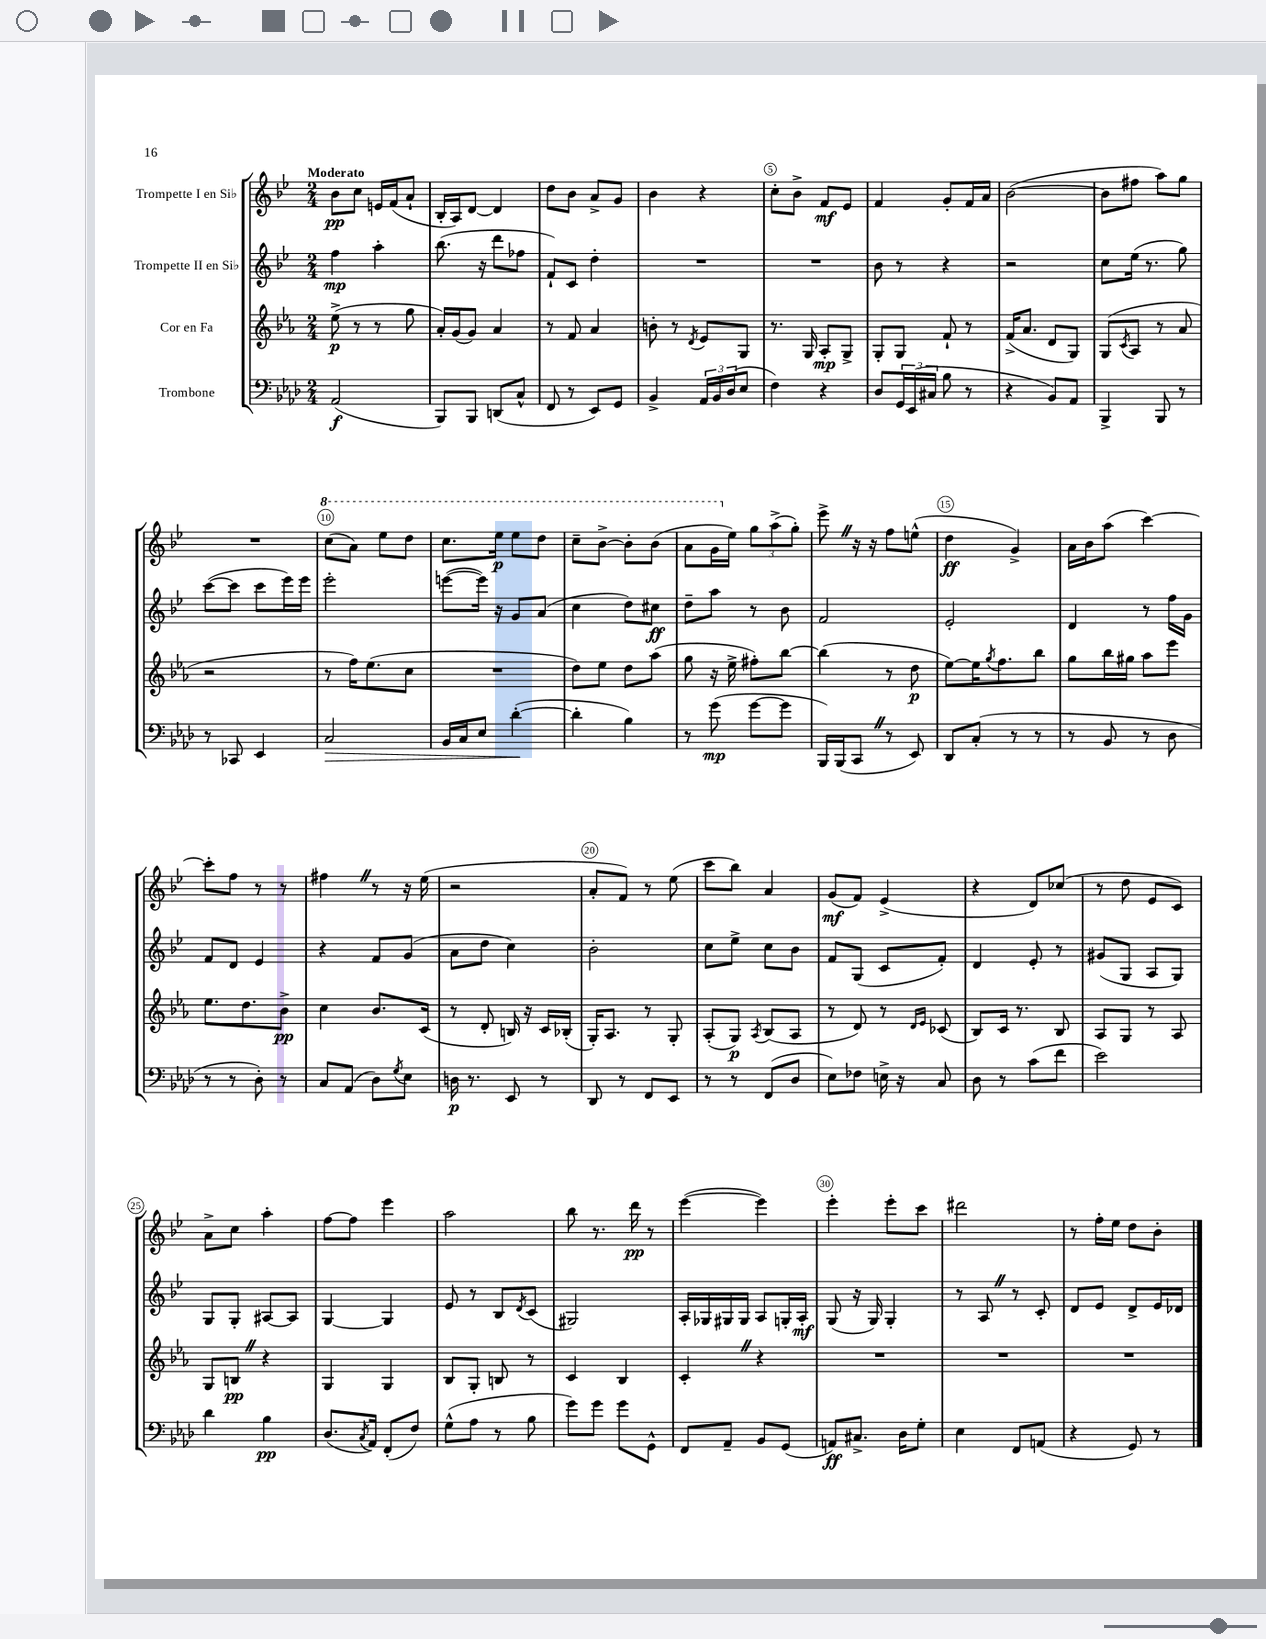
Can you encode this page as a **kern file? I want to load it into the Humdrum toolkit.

**kern	**kern	**kern	**kern
*staff4	*staff3	*staff2	*staff1
*clefF4	*clefG2	*clefG2	*clefG2
*k[b-e-a-d-]	*k[b-e-a-]	*k[b-e-]	*k[b-e-]
*M2/4	*M2/4	*M2/4	*M2/4
(2AA-	(8ee-^	4ff	8b-
.	8r	.	8cc
.	8r	4aa'	16e
.	.	.	(16f
.	8gg	.	8a`
=	=	=	=
8BBB-)	16a-')	(8.bb-	16B-'
.	(16g	.	16A)
8BBB-	8g)	.	[8d
.	.	16r	.
(8DD	4a-	8ddd	4d]
8C^^	.	8ff-	.
=	=	=	=
8FF	8r	8f`)	8dd
8r	8f	8c	8b-
8EE-)	4a-	4dd'	8a^
8GG	.	.	8g
=	=	=	=
4BB-^	8b'	2r	4b-
.	8r	.	.
.	8qd	.	.
24AA-	8e-	.	4r
24BB-	.	.	.
(24D-	.	.	.
8E-	8G	.	.
=	=	=	=
4F)	8.r	2r	8cc'
.	.	.	8b-^
.	16G	.	.
4r	8A-'	.	8f
.	8G^	.	8e-
=	=	=	=
8D-	8G'	8b-	4f
24GG	8G	8r	.
(24EE-	.	.	.
24C#	.	.	.
8B-	8f`	4r	8g'
8r	8r	.	16f
.	.	.	16a
=	=	=	=
4r	(16f^	2r	([2b-
.	8.a-	.	.
8BB-)	8d	.	.
8AA-	8G)	.	.
=	=	=	=
4BBB-^	(8G	8cc	8b-]
.	8qc	.	.
.	8A-	(16ee-	8ff#
.	.	8.r	.
8BBB-	8r	.	8aa)
8r	8a-	8gg)	8gg
=	=	=	=
8r	2r	([8ccc	2r
8CC-	.	8ccc]	.
4EE-	.	8ccc	.
.	.	16eee-)	.
.	.	16eee-	.
=	=	=	=
2C	8r	2eee-'	(8ccc
.	16ff)	.	8aa)
.	(8.ee-	.	.
.	.	.	8eee-
.	8cc	.	8ddd
=	=	=	=
16BB-	2r	([8eee	8.ccc
16C	.	.	.
8E-	.	16eee])	.
.	.	16r	16eee-
([4d-'	.	8g	8eee-
.	.	(8a	8ddd
=	=	=	=
4d-']	8dd)	4cc	8ccc~
.	8ee-	.	[8bb-^
4B-)	8dd	8dd)	8bb-']
.	(8aa-	8cc#	(8bb-
=	=	=	=
8r	8gg	8dd~	8aa
(8g	16r	8aa	16gg
.	16ee-^	.	16ee-)
[8g	8ff#')	8r	12gg
.	.	.	(12aa^
8g]	[8bb-	8b-	.
.	.	.	12gg')
=	=	=	=
16BBB-)	(4bb-]	2f	8eee-^
(16BBB-	.	.	.
8CC	.	.	16r
.	.	.	16r
8r	8r	.	8ff
8EE-)	8dd	.	(8ee^^
=	=	=	=
8DD-	[8ee-)	2e-'	4dd
(8C'	16ee-]	.	.
.	8qgg	.	.
.	8.ff	.	.
8r	.	.	4g^)
8r	8bb-	.	.
=	=	=	=
8r	8gg	4d	16a
.	.	.	16b-
8BB-	16bb-	.	(8aa
.	16gg#	.	.
8r	8aa-	8r	[4ccc)
8D-	8eee-	16ff	.
.	.	16g	.
=	=	=	=
8r	8.ee-	8f	8ccc']
8r	.	8d	8ff
.	8.dd	.	.
8D-')	.	4e-	8r
8r	8b-^	.	8r
=	=	=	=
8C	4cc	4r	4ff#
(8AA-	.	.	.
8D-)	8.b-	8f	8r
8qG	.	.	.
8E-	.	(8g	16r
.	(16c	.	(16ee-
=	=	=	=
16D	8r	8a	2r
8.r	.	.	.
.	8d'	8dd	.
8EE-	16B)	4cc)	.
.	16r	.	.
8r	16c	.	.
.	(16B-'	.	.
=	=	=	=
8DD-	16G')	2b-'	8a'
.	8.A-	.	.
8r	.	.	8f)
8FF	8r	.	8r
8EE-	8G'	.	(8ee-
=	=	=	=
8r	(8A-'	8cc	8ccc
8r	8G)	8ee-^	8bb-)
.	8qA-	.	.
(8FF	(8B-	8cc	4a
8D-	8A-	8b-	.
=	=	=	=
8E-)	8r	8f	(8g
8F-	8d)	(8G	8f)
16E^	8r	8c	(4e-^
16r	.	.	.
.	16qqd	.	.
.	16qqe-	.	.
8C	(8c-	8f')	.
=	=	=	=
8D-	8B-)	4d	4r
8r	16c	.	.
.	8.r	.	.
(8c	.	8e-'	8d)
8f	8B-	8r	(8cc-
=	=	=	=
2e-)	8A-	(8g#	8r
.	8G	8G	8dd
.	8r	8A	8e-
.	8A-	8G)	8c)
=	=	=	=
4d-	8G	8G	8a^
.	8B	8G'	8cc
4B-	4r	[8A#	4aa'
.	.	8A#]	.
=	=	=	=
(8.D-	4G	[4G	[8ff
.	.	.	8ff]
8qC	.	.	.
16AA-)	.	.	.
(8FF'	4G	4G]	4eee-
8F)	.	.	.
=	=	=	=
(8G^^	8B-	8e-	2aa
8A-	8G'	8r	.
8r	8B	8B-	.
.	.	8qd	.
8B-	8r	(8c	.
=	=	=	=
8g)	4c	2G#)	8bb-
8g	.	.	8.r
8g	4B-	.	.
.	.	.	16ddd
8GG^^	.	.	8r
=	=	=	=
8FF	4c'	16A'	([4eee-
.	.	16G-	.
8AA-~	.	16G#	.
.	.	16G#	.
8BB-	4r	8A	4eee-])
(8GG	.	16G'	.
.	.	16A'	.
=	=	=	=
8AA)	2r	(8G	4eee-'
8.C#^	.	16r	.
.	.	16G)	.
.	.	4G'	8eee-'
16D-	.	.	.
8G'	.	.	8ccc
=	=	=	=
4E-	2r	8r	2ddd#
.	.	8A	.
8FF	.	8r	.
(8AA	.	8c'	.
=	=	=	=
4r	2r	8d	8r
.	.	8e-	16ff'
.	.	.	16ee-
8GG)	.	8d^	8dd
8r	.	16e-	8b-'
.	.	16d-	.
==	==	==	==
*-	*-	*-	*-
